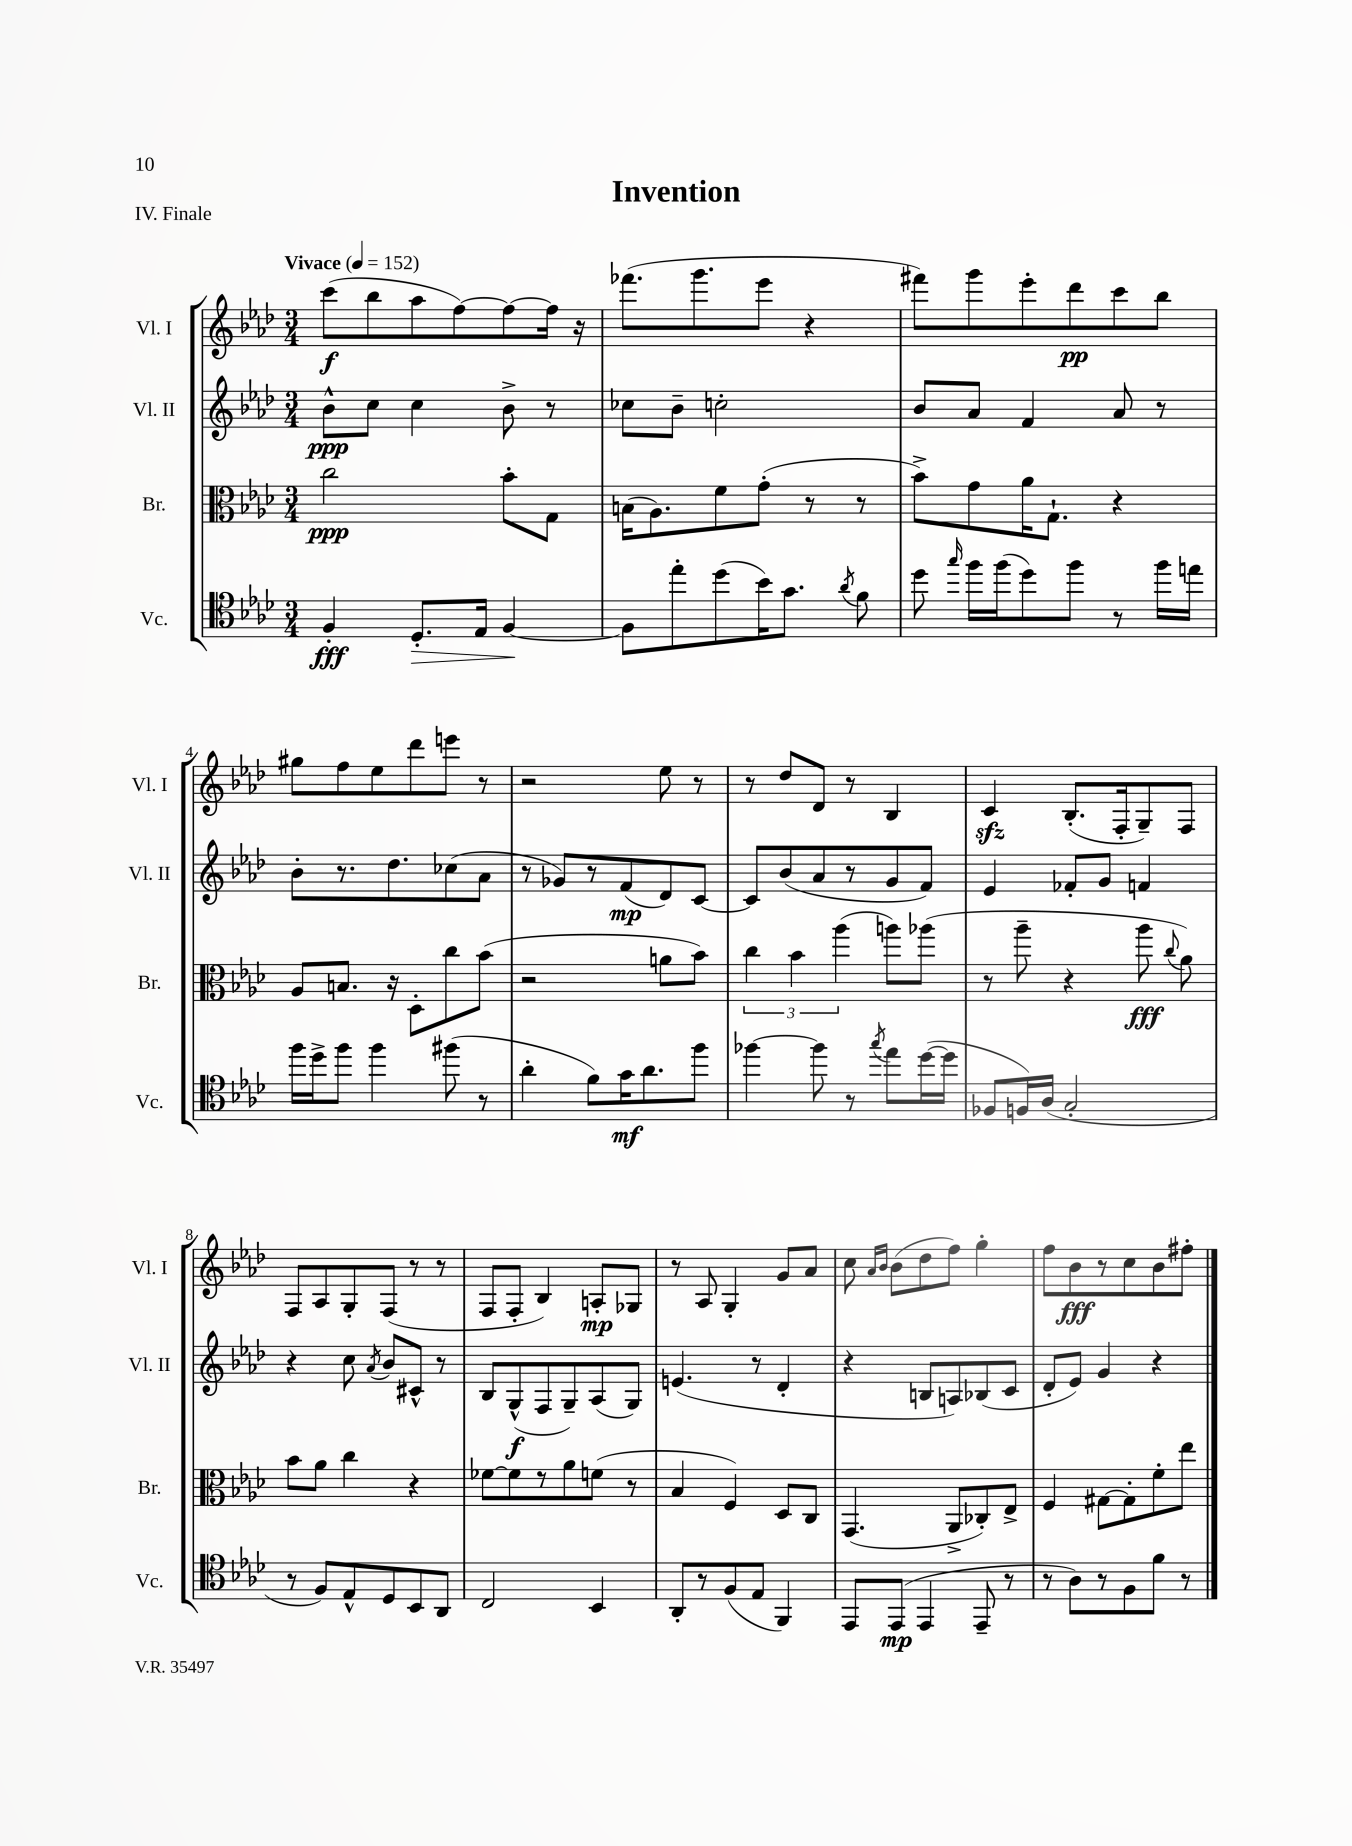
\header { title = "Invention" piece = "IV. Finale" }
<<
\new StaffGroup <<
\new Staff = "s0" \with { instrumentName = "Vl. I" shortInstrumentName = "Vl. I" } {
    \clef treble \key aes \major \numericTimeSignature \time 3/4 \tempo "Vivace" 4 = 152
    \autoBeamOff c'''8[\f( bes''8 aes''8 f''8~) f''8~ f''16] r16 |
    fes'''8.[( g'''8. ees'''8] r4 |
    fis'''8[) g'''8 ees'''8-. des'''8\pp c'''8 bes''8] |
    gis''8[ f''8 ees''8 des'''8 e'''8] r8 |
    r2 ees''8 r8 |
    r8 des''8[ des'8] r8 bes4 |
    c'4\sfz bes8.[-.( f16-. g8--) f8] |
    f8[ aes8 g8-. f8]( r8 r8 |
    f8[ f8]-. bes4) a8[-.\mp ges8] |
    r8 aes8 g4-. g'8[ aes'8] |
    c''8 \grace { aes'16[ bes'16] } bes'8[( des''8 f''8]) g''4-. |
    f''8[ bes'8\fff r8 c''8 bes'8 fis''8]-. \bar "|." |
}
\new Staff = "s1" \with { instrumentName = "Vl. II" shortInstrumentName = "Vl. II" } {
    \clef treble \key aes \major \numericTimeSignature \time 3/4
    \autoBeamOff bes'8[-^\ppp c''8] c''4 bes'8-> r8 |
    ces''8[ bes'8]-- c''2-. |
    bes'8[ aes'8] f'4 aes'8 r8 |
    bes'8[-. r8. des''8. ces''8( aes'8] |
    r8 ges'8[) r8 f'8\mp( des'8) c'8]~ |
    c'8[ bes'8( aes'8 r8 g'8 f'8]) |
    ees'4 fes'8[-. g'8] f'4 |
    r4 c''8 \acciaccatura { aes'8 } bes'8[ cis'8]-^ r8 |
    bes8[ g8-^\f( f8 g8--) aes8( g8]) |
    e'4.( r8 des'4-. |
    r4 b8[ a8) bes8( c'8] |
    des'8[-. ees'8]) g'4 r4 \bar "|." |
}
\new Staff = "s2" \with { instrumentName = "Br." shortInstrumentName = "Br." } {
    \clef alto \key aes \major \numericTimeSignature \time 3/4
    \autoBeamOff c''2\ppp bes'8[-. g8] |
    b16[( aes8.) f'8 g'8]-.( r8 r8 |
    bes'8[->) g'8 aes'16 g8.]-! r4 |
    aes8[ b8.] r16 des8[-. c''8 bes'8]( |
    r2 a'8[ bes'8]) |
    \tuplet 3/2 { c''4 bes'4 aes''4( } a''8[) aes''8]( |
    r8 aes''8-- r4 aes''8\fff \appoggiatura { c''8 } aes'8) |
    bes'8[ aes'8] c''4 r4 |
    fes'8[~ fes'8 r8 aes'8 f'8]( r8 |
    bes4 f4) des8[ c8] |
    g,4.( aes,8[-> ces8-.) ees8]-> |
    f4 gis8[~ gis8-. f'8-. ees''8] \bar "|." |
}
\new Staff = "s3" \with { instrumentName = "Vc." shortInstrumentName = "Vc." } {
    \clef tenor \key aes \major \numericTimeSignature \time 3/4
    \autoBeamOff f4-.\fff des8.[-.\> ees16] f4~\! |
    f8[ ees''8-. des''8( bes'16) g'8.] \acciaccatura { aes'8 } f'8 |
    des''8 \grace { g''16 } f''16[ f''16( des''8) f''8] r8 f''16[ e''16] |
    f''16[ des''16-> f''8] f''4 fis''8( r8 |
    aes'4-. f'8[) g'16\mf aes'8. f''8] |
    fes''4~ fes''8 r8 \acciaccatura { g''8 } ees''8[ des''16~( des''16] |
    fes8[ f16) aes16]( g2-. |
    r8 f8[) ees8-^ des8 bes,8 aes,8] |
    c2 bes,4 |
    aes,8[-. r8 f8( ees8] f,4) |
    ees,8[ ees,8]\mp( ees,4 ees,8-- r8 |
    r8 aes8[) r8 f8 f'8] r8 \bar "|." |
}
>>
>>
